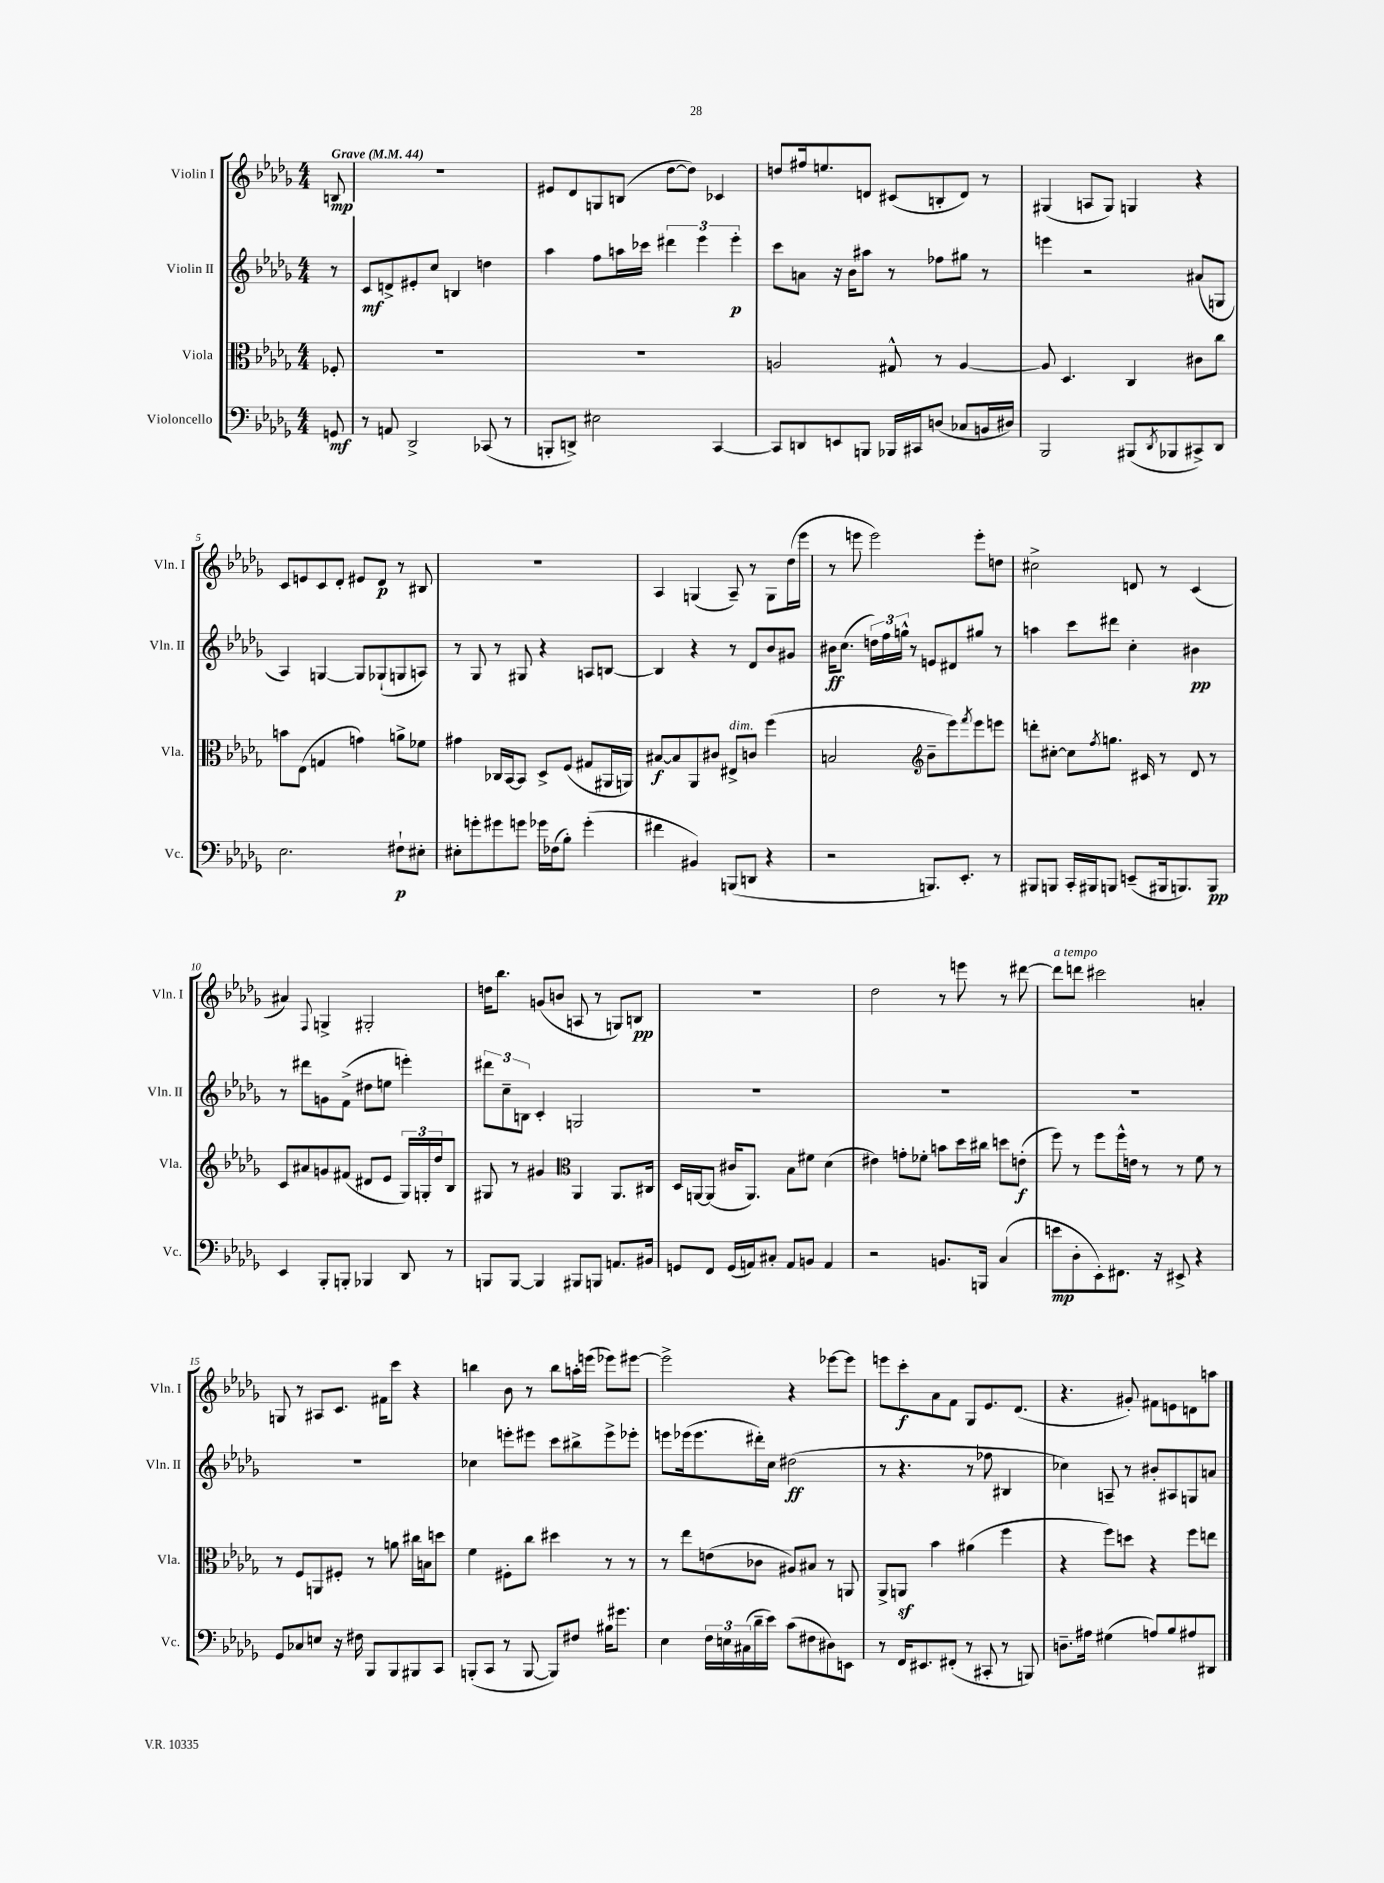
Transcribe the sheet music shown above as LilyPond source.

<<
\new StaffGroup <<
\new Staff = "s0" \with { instrumentName = "Violin I" shortInstrumentName = "Vln. I" } {
    \clef treble \key des \major \numericTimeSignature \time 4/4 \partial 8 \tempo "Grave" 4 = 44
    b8\mp |
    R1 |
    eis'8 des'8 g8 b8( des''8~ des''8) ces'4 |
    d''8 fis''16 e''8. d'8 cis'8( b8-. d'8) r8 |
    gis4( a8 gis8) g4 r4 |
    c'8 e'8 c'8 des'8-. eis'8 des'8\p r8 bis8 |
    R1 |
    aes4 g4( aes8--) r8 g8 des''16( ees'''16 |
    r8 e'''8 e'''2) e'''8-. d''8 |
    cis''2-> d'8 r8 c'4( |
    ais'4) \appoggiatura { f8 } g4-> gis2-. |
    d''16 bes''8. g'8( b'8 a8 r8 g8) b8\pp |
    R1 |
    des''2 r8 e'''8 r8 dis'''8~ |
    dis'''8^\markup { \italic "a tempo" } d'''8 cis'''2 a'4-. |
    g8 r8 ais8 c'8. fis'16 c'''8 r4 |
    b''4 bes'8 r8 b''8 a''16-. e'''16( ees'''8) eis'''8~ |
    eis'''2-> r4 ees'''8~ ees'''8 |
    e'''8 c'''8-.\f aes'8 f'8 ges8 ees'8. des'8.( |
    r4. gis'8-.) fis'8 e'8 d'8 a''8 \bar "|." |
}
\new Staff = "s1" \with { instrumentName = "Violin II" shortInstrumentName = "Vln. II" } {
    \clef treble \key des \major \numericTimeSignature \time 4/4 \partial 8
    r8 |
    c'8\mf d'8-> eis'8-. c''8 b4 d''4 |
    aes''4 f''8 a''16 ces'''16 \tuplet 3/2 { dis'''4 ees'''4 ees'''4-.\p } |
    c'''8 a'8 r16 bes'16 ais''8 r8 fes''8 gis''8 r8 |
    e'''4 r2 ais'8( g8 |
    aes4) g4~ g8 ges8-!( g8 a8) |
    r8 ges8 r8 gis8 r4 a8 b8~ |
    b4 r4 r8 des'8 bes'8 gis'8 |
    bis'16\ff c''8.( \tuplet 3/2 { d''16) f''16 g''16-^ } r8 e'8 dis'8 gis''8 r8 |
    a''4 c'''8 dis'''8 c''4-. bis'4\pp |
    r8 dis'''8 g'8 f'8->( dis''8 e''8 e'''4-.) |
    \tuplet 3/2 { dis'''8 c''8-- b8 } c'4-. g2 |
    R1 |
    R1 |
    R1 |
    R1 |
    ces''4 e'''8-. eis'''8 c'''8 bis''8-> eis'''8-> ees'''8-. |
    e'''8 ees'''16( ees'''8. dis'''16-.) c''16 dis''2\ff( |
    r8 r4. r8 fes''8 bis4 |
    ces''4) a8-- r8 bis'8-. ais8 g8 a'8 \bar "|." |
}
\new Staff = "s2" \with { instrumentName = "Viola" shortInstrumentName = "Vla." } {
    \clef alto \key des \major \numericTimeSignature \time 4/4 \partial 8
    fes8-. |
    r1 |
    R1 |
    a2 gis8-^ r8 a4~ |
    a8 des4. c4 cis'8 c''8 |
    b'8 ees8( g4 g'4) a'8-> fes'8 |
    gis'4 ces16 bes,16~ bes,8 des8-> f8( gis8 ais,16 a,16) |
    bis8~\f bis8 aes,8 cis'8 eis8->^\markup { \italic "dim." } c'8 f''4( |
    b2 \clef treble bes'8-- ees'''8) \acciaccatura { f'''8 } ees'''8 e'''8 |
    d'''8-. cis''8~-. cis''8 \acciaccatura { f''8 } g''8. cis'16 r8 des'8 r8 |
    c'8 ais'8 g'8 fis'8( dis'8 ees'8 \tuplet 3/2 { ges16) g16-. des''16 } bes8 |
    gis8 r8 gis'4 \clef alto aes,4 aes,8. cis16 |
    des16 a,16~ a,8( cis'16 a,8.) bes8 fis'8 des'4( |
    eis'4) g'8-. fes'8-. b'8 des''16 cis''16 d''8 e'8-.\f( |
    f''8) r8 f''8 f''16-^ e'16 r8 r8 f'8 r8 |
    r8 f8 a,8 fis8-. r8 a'8 cis''16 b16 d''8 |
    f'4 fis8-. c''8 dis''4 r8 r8 |
    r8 ees''8 e'8( ces'8 ais8) bis8 r8 a,8 |
    aes,8-> a,8\sf bes'4 ais'4( f''4 |
    r4 f''8) d''8 r4 f''8 e''8 \bar "|." |
}
\new Staff = "s3" \with { instrumentName = "Violoncello" shortInstrumentName = "Vc." } {
    \clef bass \key des \major \numericTimeSignature \time 4/4 \partial 8
    g,8\mf |
    r8 a,8 des,2-> ces,8( r8 |
    b,,8-. d,8->) eis2 c,4~ |
    c,8 d,8 e,8 b,,8 bes,,16 cis,16 d8( ces8 b,16 dis16) |
    bes,,2 bis,,8( \acciaccatura { des,8 } bes,,8 cis,8->) des,8 |
    ees2. fis8-!\p eis8-. |
    eis8-. g'8-. gis'8 g'8 ges'16 fes16( bes8-.) ges'4-.( |
    fis'4 bis,4) b,,8( d,8 r4 |
    r2 b,,8.) ees,8.-. r8 |
    bis,,8 b,,8 c,16-. bis,,16 b,,8 e,8--( bis,,16 b,,8.) b,,8\pp |
    ees,4 bes,,8-. b,,8-. bes,,4 des,8 r8 |
    b,,8 b,,8~ b,,4 bis,,8 b,,8 a,8. bis,16 |
    g,8 f,8 g,16( a,16) cis8-. a,8 b,8 a,4 |
    r2 b,8. b,,16 c4( |
    e'8\mp des8-. ees,8-.) fis,8. r16 eis,8-> r4 |
    ges,8 ces8 e8 r16 fis16 bes,,8 bes,,8 bis,,8 c,8 |
    b,,8-.( c,8 r8 b,,8~ b,,8) fis8 bis16 gis'8. |
    ees4 \tuplet 3/2 { f16 e16 cis16( } des'16-- ees'16) c'8( fis8 dis8) e,8 |
    r8 f,16 eis,8. fis,8-.( r8 cis,8-. r8 b,,8) |
    d8.-- ais16 gis4( a8) bes8 ais8 dis,8 \bar "|." |
}
>>
>>
